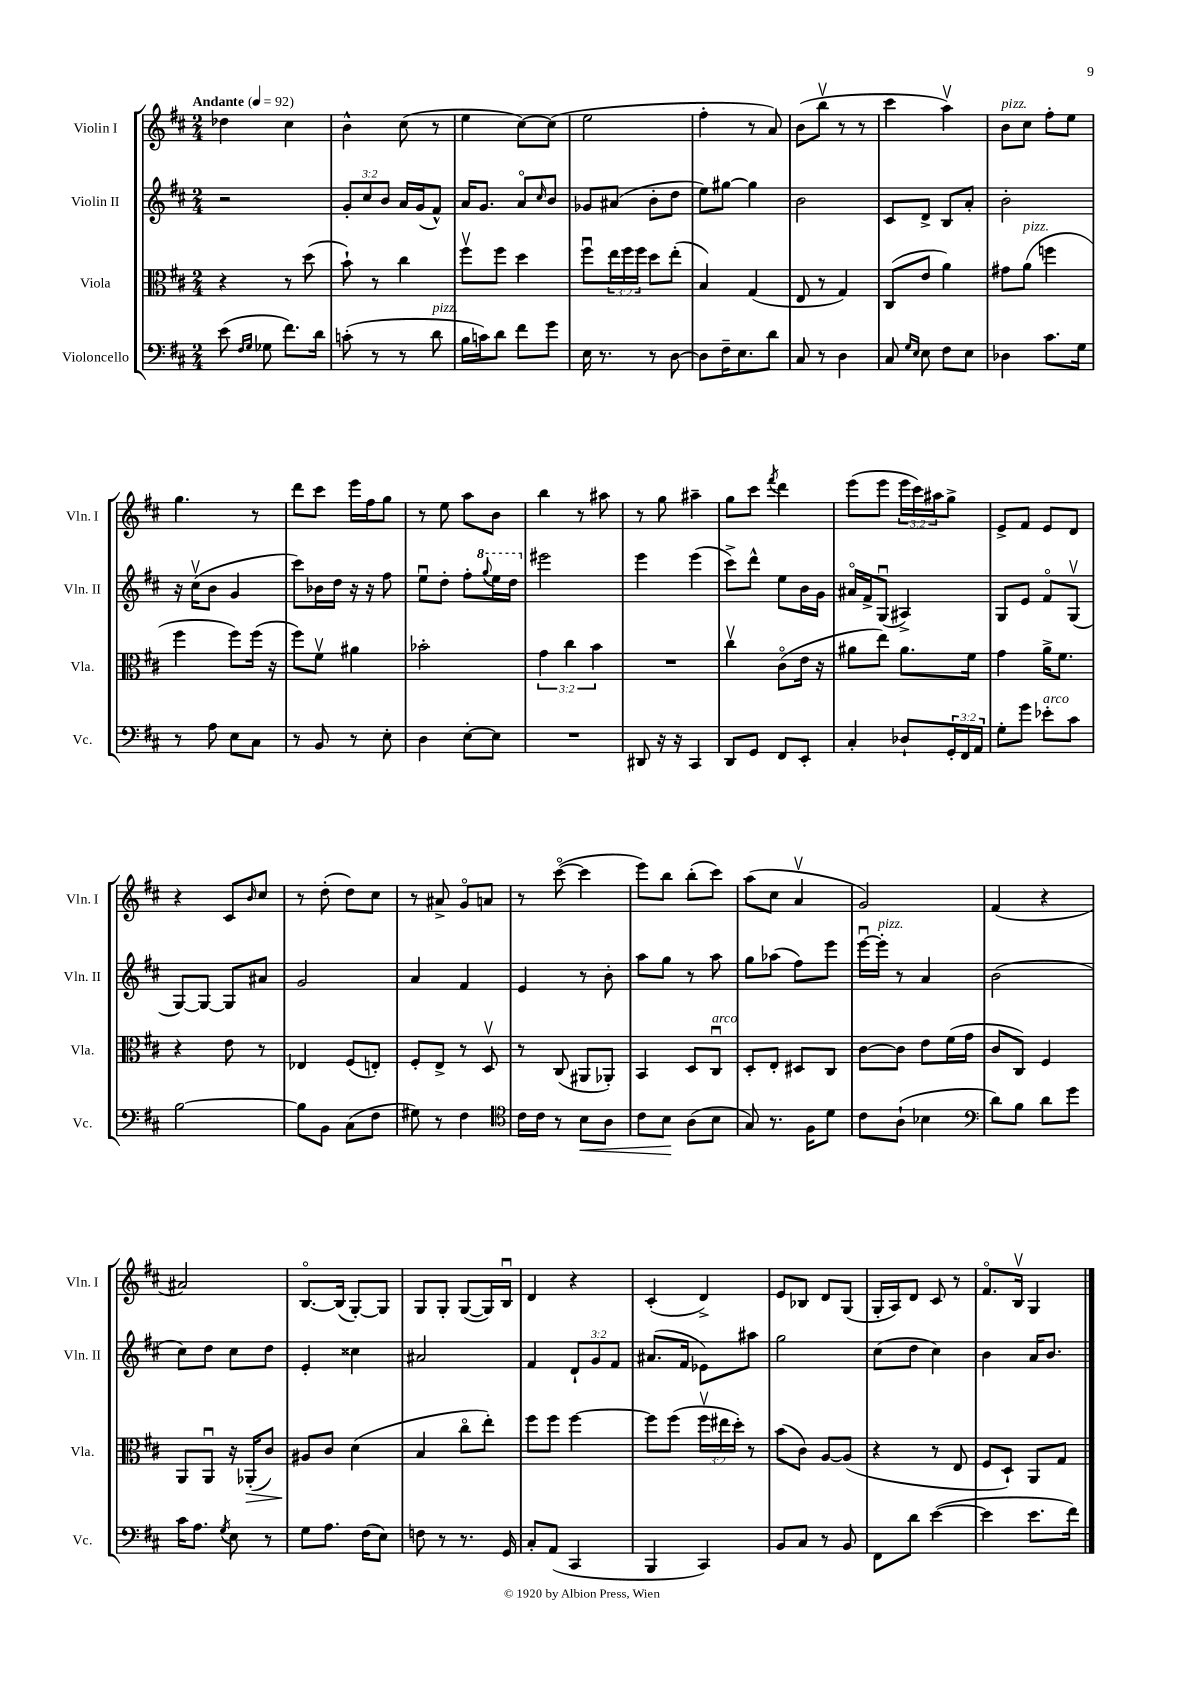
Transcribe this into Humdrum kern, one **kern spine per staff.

**kern	**kern	**kern	**kern
*staff4	*staff3	*staff2	*staff1
*clefF4	*clefC3	*clefG2	*clefG2
*k[f#c#]	*k[f#c#]	*k[f#c#]	*k[f#c#]
*M2/4	*M2/4	*M2/4	*M2/4
*MM92	*MM92	*MM92	*MM92
(8e	4r	2r	4dd-
16qqF#	.	.	.
16qqG	.	.	.
8G-	.	.	.
8.f#)	8r	.	4cc#
.	(8dd	.	.
16d	.	.	.
=	=	=	=
(8c'	8b`)	12g'	4b^^
.	.	12cc#	.
8r	8r	.	.
.	.	12b	.
8r	4cc#	16a	(8cc#
.	.	(16g	.
8d	.	8f#^^)	8r
=	=	=	=
16B	8ff#v	16a	4ee
16c)	.	8.g	.
8d	8ff#	.	.
8f#	4dd	8ao	[8cc#)
.	.	16qqcc#	.
8g	.	8b	(8cc#]
=	=	=	=
16E	8ff#u	8g-	2ee
8.r	.	.	.
.	24ee	(8a#	.
.	24ff#	.	.
.	24ff#	.	.
8r	8dd	8b'	.
[8D	(8ee'	8dd	.
=	=	=	=
8D]	4B)	8ee)	4ff#'
16F#~	.	[8gg#	.
8.E	.	.	.
.	(4G	4gg#]	8r
8d	.	.	8a)
=	=	=	=
8C#	8E	2b	(8b
8r	8r	.	8bbv
4D	4G)	.	8r
.	.	.	8r
=	=	=	=
8C#	(8C#	8c#	4ccc#
16qqG	.	.	.
16qqE	.	.	.
8E	8e	8d^	.
8F#	4a)	8B	4aav)
8E	.	8a'	.
=	=	=	=
4D-	8g#	2b'	8b
.	(8a	.	8cc#
8.c#	4ff	.	8ff#'
.	.	.	8ee
16G	.	.	.
=	=	=	=
8r	4ff#	16r	4.gg
.	.	(16cc#v	.
8A	.	8b	.
8E	8ff#)	4g	.
8C#	(16ff#	.	8r
.	16r	.	.
=	=	=	=
8r	8ff#)	8ccc#)	8ddd
8BB	8f#v	16b-	8ccc#
.	.	16dd	.
8r	4a#	16r	16eee
.	.	16r	16ff#
8E'	.	8ff#	8gg
=	=	=	=
4D	2b-'	8eeu	8r
.	.	8dd'	8ee
[8E'	.	8ff#'	8aa
.	.	8qqggg	.
8E]	.	16eee	8b
.	.	16ddd	.
=	=	=	=
2r	6g	2eee#	4bb
.	6cc#	.	.
.	.	.	8r
.	6b	.	.
.	.	.	8aa#
=	=	=	=
8DD#	2r	4eee	8r
16r	.	.	8gg
16r	.	.	.
4CC#	.	(4eee	4aa#~
=	=	=	=
8DD	4cc#v	8ccc#^)	8gg
8GG	.	8ddd^^	8ccc#
.	.	.	8qfff#
8FF#	(8c#o	8ee	4ddd
8EE'	16e	16b	.
.	16r	16g	.
=	=	=	=
4C#'	8a#	16a#o	(8eee
.	.	16f#^	.
.	8ee)	(8Gu	8eee
8D-`	8.a#	4A#^)	24eee
.	.	.	24ccc#)
.	.	.	24aa#
24GG'	.	.	8gg^
24FF#	.	.	.
.	16f#	.	.
24AA	.	.	.
=	=	=	=
8G'	4g	8G	8e^
8g	.	8e	8f#
8e-'	16a^	8f#o	8e
.	8.f#	.	.
8c#	.	(8Gv	8d
=	=	=	=
[2B	4r	[8G)	4r
.	.	8G_	.
.	8e	8G]	8c#
.	.	.	16qqb
.	8r	8a#	8cc#
=	=	=	=
8B]	4E-	2g	8r
8BB	.	.	(8dd'
(8C#	(8F#	.	8dd)
8F#	8E')	.	8cc#
=	=	=	=
8G#)	8F#'	4a	8r
8r	8E^	.	8a#^
4F#	8r	4f#	8go
.	8Dv	.	8a
=	=	=	=
*clefC4	*	*	*
16c#	8r	4e	8r
16c#	.	.	.
8r	(8C#	.	([8ccc#o
8B	8AA#	8r	4ccc#]
8A	8AA-')	8b'	.
=	=	=	=
8c#	4BB	8aa	8eee)
8B	.	8gg	8bb
(8A	8D	8r	(8bb'
8B	8C#u	8aa	8ccc#)
=	=	=	=
8G)	8D'	8gg	(8aa
8.r	8E'	(8aa-	8cc#
.	8D#	8ff#)	4av
16F#	.	.	.
8d	8C#	8eee	.
=	=	=	=
8c#	[8c#	[16eeeu	2g)
.	.	16eee']	.
(8A`	8c#]	8r	.
4B-	8e	4a	.
.	(16f#	.	.
.	16g	.	.
=	=	=	=
*clefF4	*	*	*
8d)	8c#	(2b	(4f#
8B	8C#)	.	.
8d	4F#	.	4r
8g	.	.	.
=	=	=	=
16c#	8AA	8cc#)	2a#)
8.A	.	.	.
.	8AAu	8dd	.
8qG	.	.	.
8E	16r	8cc#	.
.	(16AA-'	.	.
8r	8c#)	8dd	.
=	=	=	=
8G	8A#	4e'	[8.Bo
8.A	8c#	.	.
.	.	.	(16B]
.	(4d	4cc##	[8G')
(16F#	.	.	.
8E)	.	.	8G]
=	=	=	=
8F	4B	2a#	8G
8r	.	.	8G'
8.r	8cc#o	.	([8G
.	8ee')	.	16G])
16GG	.	.	16Bu
=	=	=	=
8C#'	8ff#	4f#	4d
(8AA	8ff#	.	.
4CC#	[4ff#	12d`	4r
.	.	12g	.
.	.	12f#	.
=	=	=	=
4BBB	8ff#]	(8.a#	(4c#'
.	(8ff#	.	.
.	.	16f#	.
4CC#)	24ff#v	8e-)	4d^)
.	24ee#	.	.
.	24dd')	.	.
.	8r	8aa#	.
=	=	=	=
8BB	(8b	2gg	8e
8C#	8c#)	.	8B-
8r	[8A	.	8d
8BB	(8A]	.	(8G
=	=	=	=
8FF#	4r	(8cc#	16G'
.	.	.	16A)
8d	.	8dd	8d
([4e	8r	4cc#)	8c#
.	8E	.	8r
=	=	=	=
4e]	8F#	4b	8.f#o
.	8D`)	.	.
.	.	.	16Bv
8.e	8AA	16a	4G
.	.	8.b	.
.	8G	.	.
16f#)	.	.	.
==	==	==	==
*-	*-	*-	*-
